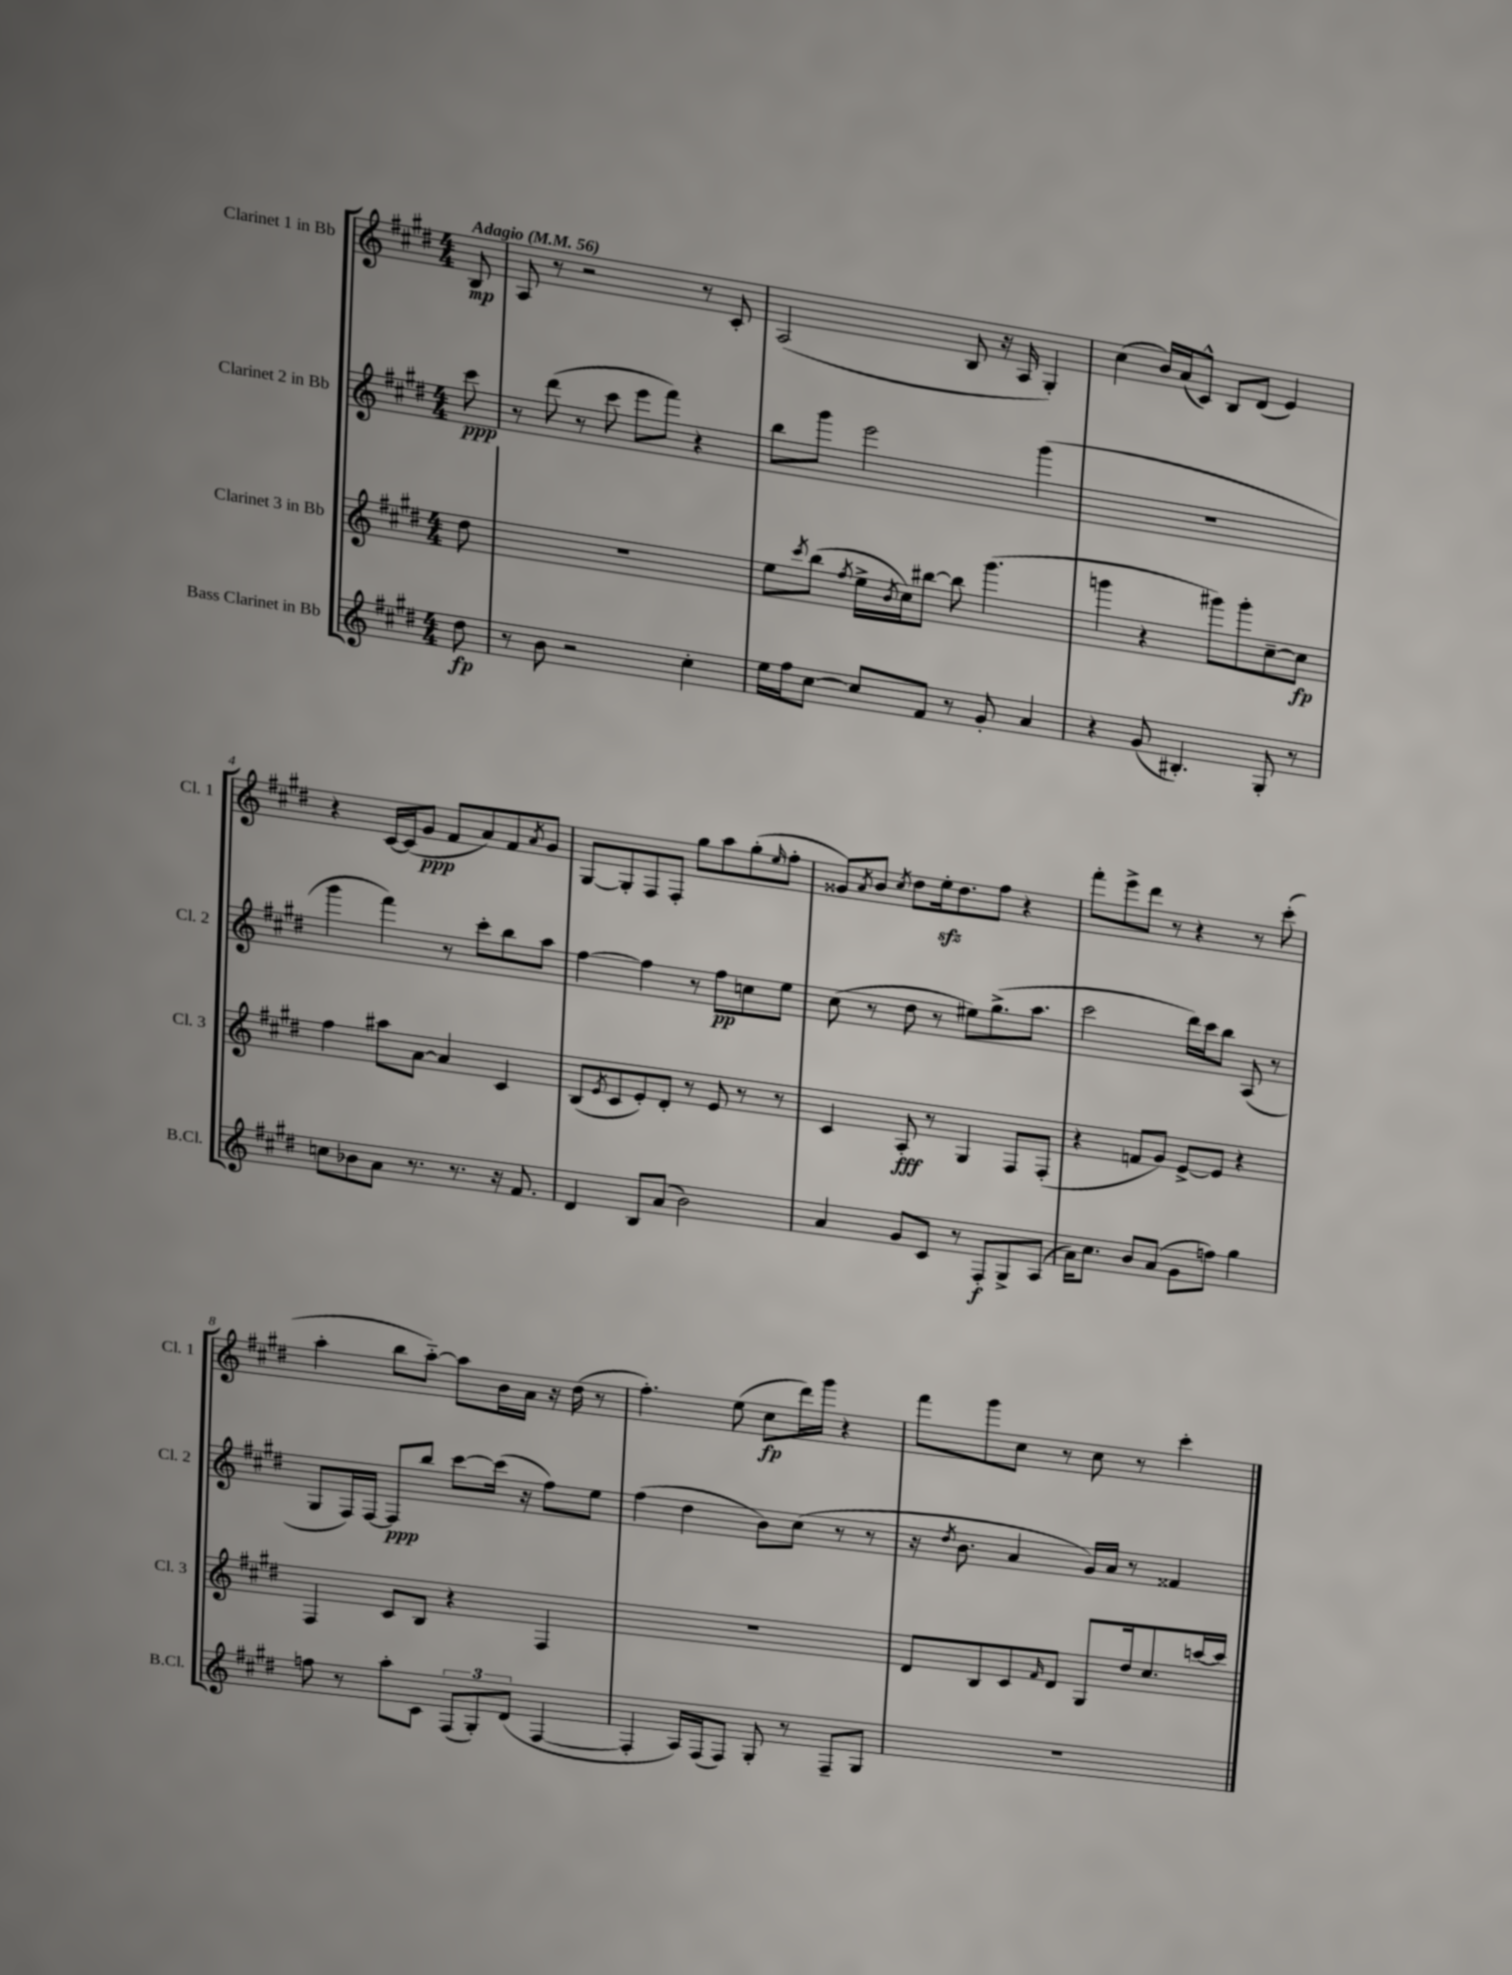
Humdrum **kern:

**kern	**kern	**kern	**kern
*staff4	*staff3	*staff2	*staff1
*clefG2	*clefG2	*clefG2	*clefG2
*k[f#c#g#d#]	*k[f#c#g#d#]	*k[f#c#g#d#]	*k[f#c#g#d#]
*M4/4	*M4/4	*M4/4	*M4/4
*MM56	*MM56	*MM56	*MM56
8dd#\	8dd#\	8ccc#\	8B/
=	=	=	=
8r	1r	8r	8A/
8b\	.	(8ddd#\	8r
2r	.	8r	2r
.	.	8ccc#\	.
.	.	8eee\L	.
.	.	8fff#\J)	.
4cc#'\	.	4r	8r
.	.	.	8c#'/
=	=	=	=
16ee\LL	8ee\L	8bb\L	(2A/
16ff#\J	.	.	.
.	8qccc#/	.	.
[8cc#\J	(8bb\J	8ggg#\J	.
.	8qff#/	.	.
8cc#/]L	16ee^\LL	2eee\	.
.	8qb/	.	.
.	16cc#\J)	.	.
8f#/J	[8bb#\J	.	.
8r	8bb#\]	.	8B/
8g#'/	(4.ggg#\	.	16r
.	.	.	16A/
4a/	.	(4ggg#\	4G#'/)
=	=	=	=
4r	4ggg\	1r	(4cc#\
(8g#/	4r	.	16b/LL)
.	.	.	(16a/J
4.B#'/)	.	.	8c#^^/J)
.	8ggg#\L)	.	8B/L
.	8ggg#'\	.	(8d#/J
8G#'/	[8cc#~\	.	4e/)
8r	8cc#\]J	.	.
=	=	=	=
8cc\L	4ff#\	4ggg#\	4r
8b-\	.	.	.
8a\J	8aa#\L	4fff#\)	[16c#/LL
.	.	.	(16c#/]J
8.r	[8a\J	.	8g#/J
.	4a/]	8r	8f#/L
8.r	.	.	.
.	.	8ccc#'\L	8a/)
16r	4c#/	8bb\	8f#/
8.f#/	.	.	.
.	.	.	8qa/
.	.	8aa\J	8g#/J
=	=	=	=
4d#/	(8B/L	[4ff#\	[8G#/L
.	8qe/	.	.
.	8c#/	.	8G#'/]
8B/L	8e'/)	4ff#\]	8F#/
(8a/J	8d#'/J	.	8F#'/J
2b\)	8r	8r	8gg#\L
.	8e/	8ff#\L	8aa\
.	8r	8cc\	(8gg#'\
.	.	.	16qqee/
.	8r	8ee\J	8ff#'\J
=	=	=	=
4a/	4c#/	(8cc#\	8g##/L)
.	.	.	8qa/
.	.	8r	8b/J
.	.	.	8qcc#/
8g#/L	8A'/	8dd#\	8dd#\L
8c#/J	8r	8r	16ee'\k
.	.	.	8.dd#\
8r	4G#/	8ee#\L)	.
8F#'/L	.	(8.gg#^\	8ff#\J
8G#^/	8F#/L	.	4r
.	.	8.aa\J	.
(8A/J	(8F#'/J	.	.
=	=	=	=
16a\LK)	4r	2ccc#\	8fff#'\L
8.cc#\J	.	.	.
.	.	.	8eee^\
8b/L	8f/L	.	8ddd#\J
(8a/J	8g#/J)	.	8r
8g#\L	[8e^/L	16ddd#\LL)	4r
.	.	16ccc#\J	.
8ff\J)	8e/]J	8bb\J	.
4gg#\	4r	(8A/	8r
.	.	8r	(8ccc#'\
=	=	=	=
8ff\	4F#/	8G#/L	4aa'\
8r	.	16F#/L)	.
.	.	[16F#/JJ	.
8aa'\L	8c#/L	8F#/]L	8bb\L
8c#\J	8B/J	8bb/J	[8aa'~\J)
(12F#/L	4r	[8ccc#\L	8aa\]L
12G#'/)	.	.	.
.	.	(16ccc#\]Jk	16b\L
(12d#/J	.	.	.
.	.	16r	16a\JJ
[4F#/	4F#/	8ff#\L)	16r
.	.	.	(16dd#\
.	.	8ee\J	8r
=	=	=	=
4F#'/]	1r	(4ff#\	4.ff#'\)
16A/LL)	.	4dd#\	.
(16F#/J	.	.	.
8F#/J)	.	.	(8ee\
8G#'/	.	8b\L)	8cc#\L
8r	.	(8cc#\J	16ddd#\L)
.	.	.	16ggg#\JJ
8F#~/L	.	8r	4r
8G#/J	.	8r	.
=	=	=	=
1r	8d#/L	16r	8fff#\L
.	.	8qdd#/	.
.	.	8.b\	.
.	8B/	.	8ggg#\
.	8c#/	4a/	8cc#\J
.	16qqf#/	.	.
.	8d#/J	.	8r
.	8G#/L	16g#/LL)	8cc#\
.	.	16a/JJ	.
.	16dd#/k	8r	8r
.	8.cc#/	.	.
.	.	4f##/	4ccc#'\
.	[16ccc/L	.	.
.	16ccc/]JJ	.	.
==	==	==	==
*-	*-	*-	*-
